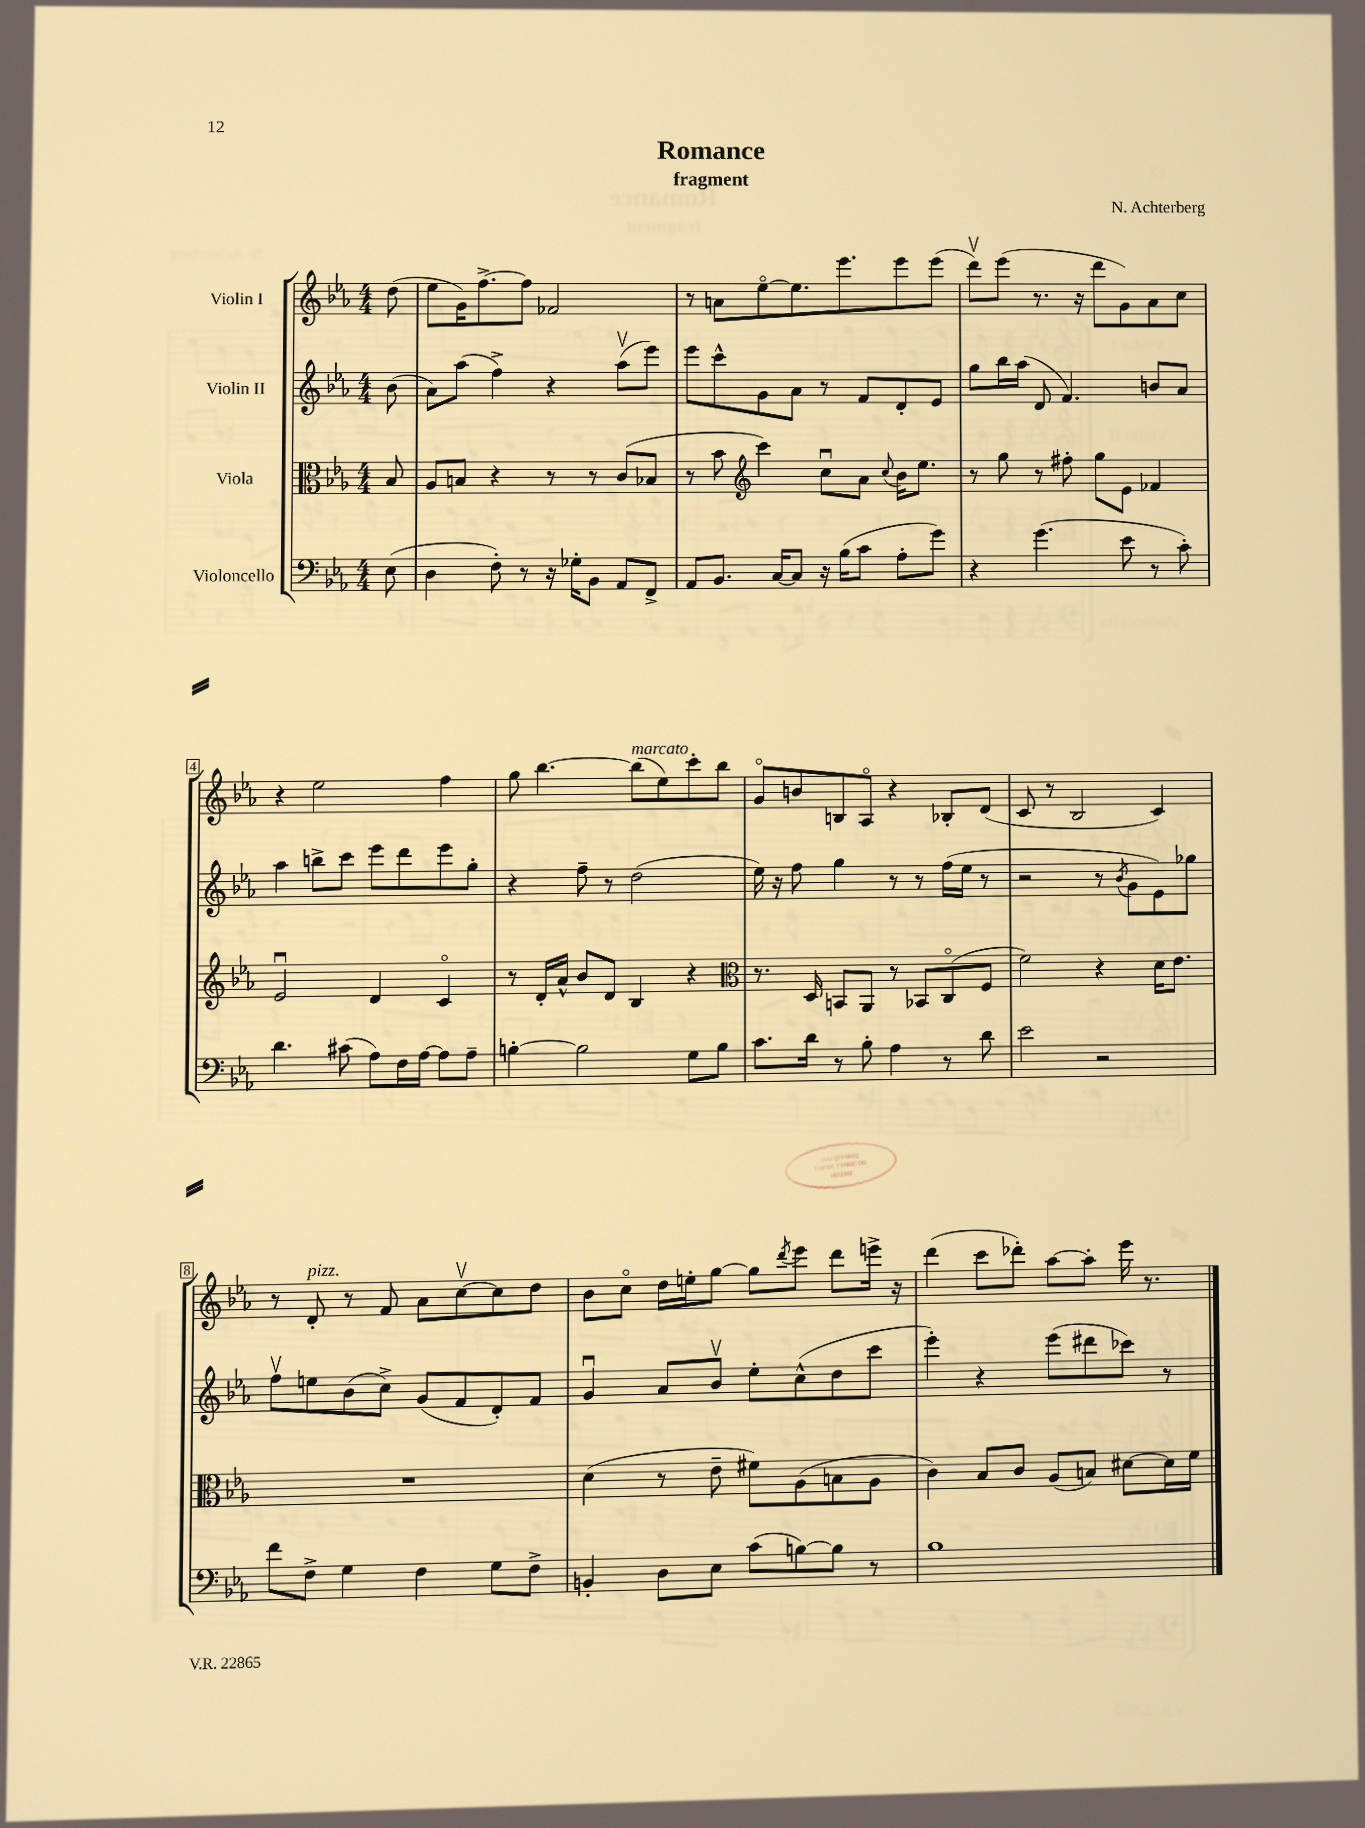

**kern	**kern	**kern	**kern
*staff4	*staff3	*staff2	*staff1
*clefF4	*clefC3	*clefG2	*clefG2
*k[b-e-a-]	*k[b-e-a-]	*k[b-e-a-]	*k[b-e-a-]
*M4/4	*M4/4	*M4/4	*M4/4
(8E-	8B-	(8b-	(8dd
=	=	=	=
4D	8A-	8a-)	8ee-
.	8B	(8aa-	16g)
.	.	.	[8.ff^
8F')	4r	4ff^)	.
8r	.	.	8ff]
16r	8r	4r	2f-
16G-'	.	.	.
8BB-	8r	.	.
8AA-	(8c	(8aa-v	.
8FF^	8B-	8eee-)	.
=	=	=	=
8AA-	8r	8eee-	8r
8.BB-	8b-	8ccc^^	8a
*	*clefG2	*	*
.	4ccc)	8g	[8ee-o
[16C	.	.	.
8C]	.	8a-	8.ee-]
16r	8ccu	8r	.
(16B-	.	.	8.eee-
8c	8a-	8f	.
.	8qqcc	.	.
8A-'	16b-	8d'	8eee-
.	8.ee-	.	.
8g)	.	8e-	(8eee-
=	=	=	=
4r	8r	8gg	8dddv)
.	8gg	16bb-	(8eee-
.	.	(16aa-	.
(4.g	8r	8d	8.r
.	8ff#'	4.f)	.
.	.	.	16r
.	8gg	.	8ddd
8e-	8e-	.	8g)
8r	4f-	8b	8a-
8c')	.	8a-	8cc
=	=	=	=
4.d	2e-u	4aa-	4r
.	.	8bb^	2ee-
(8c#	.	8ccc	.
8A-)	4d	8eee-	.
16F	.	8ddd	.
[16A-	.	.	.
8A-]	4co	8eee-	4ff
8A-~	.	8gg'	.
=	=	=	=
[4B'	8r	4r	8gg
.	16d'	.	[4.bb-
.	16a-^^	.	.
2B]	8b-	8ff~	.
.	8d	8r	.
.	4B-	(2dd	(8bb-]
.	.	.	8ee-)
8G	4r	.	8ccc'
8B	.	.	8bb-
=	=	=	=
*	*clefC3	*	*
8.c	8.r	16ee-)	8go
.	.	16r	.
.	.	8ff	8b
16d	16D	.	.
8r	8BB	4gg	8B
8B-'	8AA-	.	8A-o
4A-	8r	8r	4r
.	8BB-	8r	.
8r	(8Co	(16ff	8B-'
.	.	16ee-	.
8d	8F	8r	(8d
=	=	=	=
2e-	2f)	2r	8c
.	.	.	8r
.	.	.	2B-
2r	4r	8r	.
.	.	8qb-	.
.	.	8g	.
.	16d	8e-)	4c)
.	8.e-	.	.
.	.	8gg-	.
=	=	=	=
8f	1r	8ffv	8r
8F^	.	8ee	8d'
4G	.	(8b-	8r
.	.	8cc^)	8f
4F	.	(8g	8a-
.	.	8f	[8ccv
8G	.	8d')	8cc]
8F^	.	8f	8dd
=	=	=	=
4BB'	(4d	4gu	8b-
.	.	.	8cco
8D	8r	8a-	16dd
.	.	.	16ee'
8E-	8e-~	8b-v	[8gg
(8c	8f#)	8ee-'	8gg]
.	.	.	8qddd
[8B)	(8A-	(8cc^^	8eee-
8B]	8B	8dd	8ddd
8r	8A-	8ccc	16eee^
.	.	.	16r
=	=	=	=
1B-	4c)	4eee-')	(4ddd
.	8B-	4r	8ccc
.	8c	.	8ddd-')
.	(8A-	(8eee-	[8aa-
.	8B)	8ddd#	8aa-']
.	[8d#	8ccc-)	16eee-
.	.	.	8.r
.	16d#]	8r	.
.	16f	.	.
==	==	==	==
*-	*-	*-	*-
